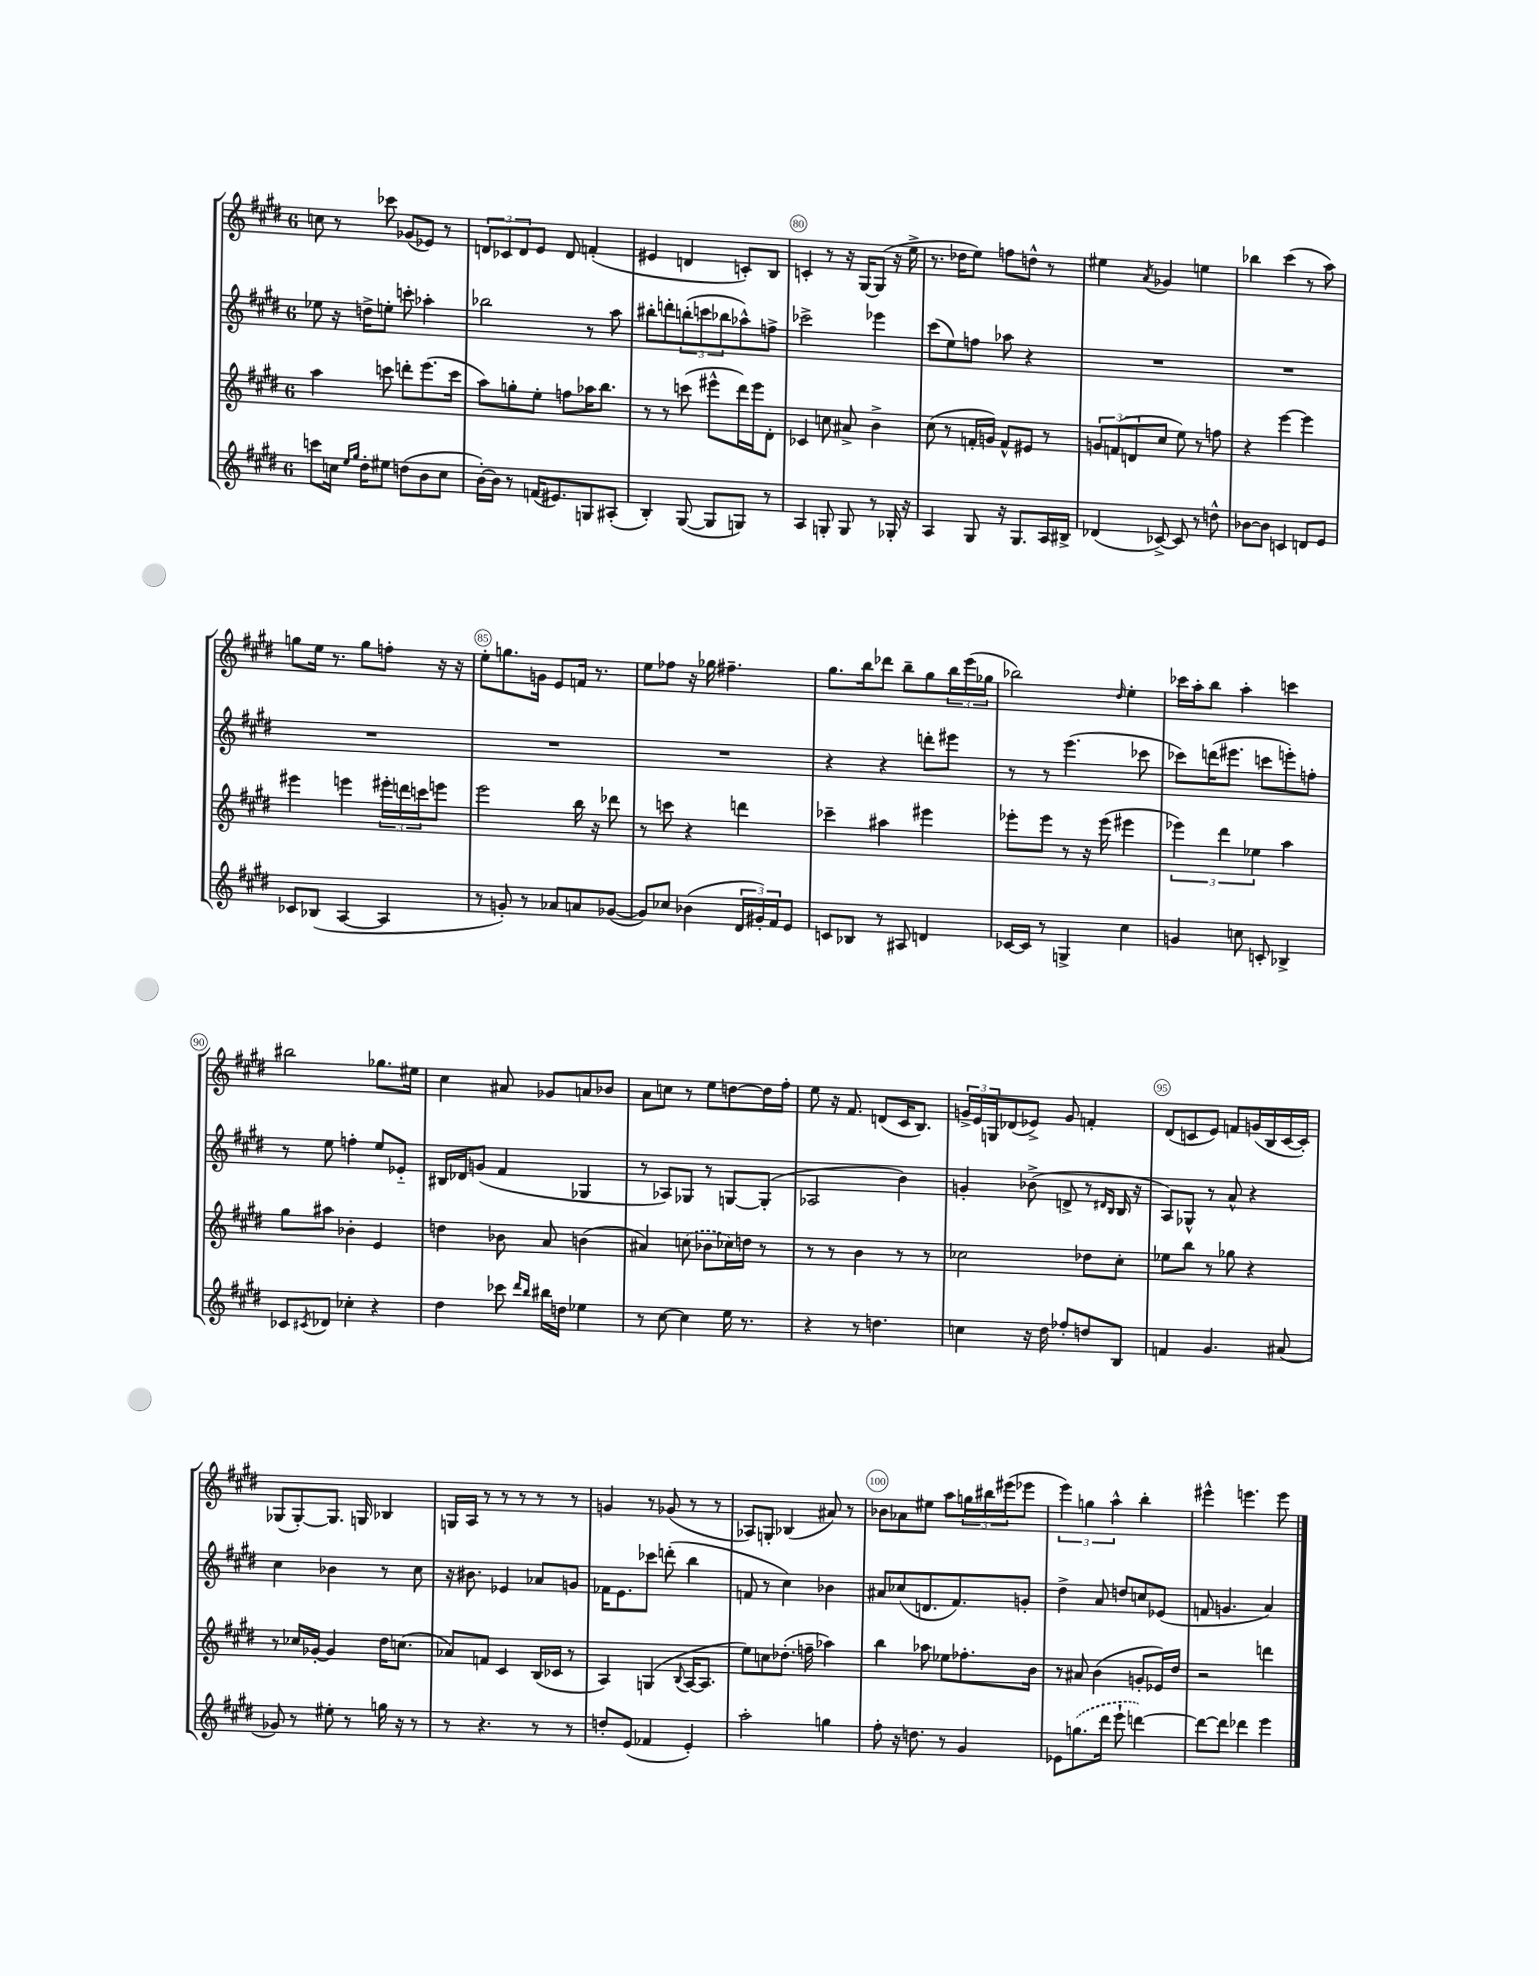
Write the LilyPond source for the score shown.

<<
\new StaffGroup <<
\new Staff = "s0" {
    \clef treble \key e \major \once \override Staff.TimeSignature.style = #'single-digit \time 6/8
    c''8 r8 ces'''8 ges'8( ees'8) r8 |
    \tuplet 3/2 { d'8 ces'8 d'8 } e'8 d'8 f'4-.( |
    eis'4 d'4 c'8-.) b8 |
    c'4-. r8 r16 gis16~ gis8( r16 e''16-> |
    r8. des''16 e''8) f''8 d''8-^ r8 |
    eis''4 \acciaccatura { a'8 } ges'4 e''4 |
    bes''4 cis'''4( r8 a''8) |
    g''8 e''16 r8. g''8 f''8-. r16 r16 |
    e''8-. g''8. g'16 e'8 f'16 r8. |
    e''8 fes''8 r16 ges''16 fis''4.-- |
    gis''8. b''16 des'''8 b''8-- gis''8 \tuplet 3/2 { b''16 e'''16( ges''16 } |
    bes''2) \grace { dis''16 } e''4-. |
    ces'''16 a''16-. b''8 a''4-. c'''4 |
    bis''2 ges''8. eis''16 |
    cis''4 ais'8 ges'8 a'8 bes'8 |
    a'8 c''8 r8 e''8 d''8~ d''16 fis''16-. |
    e''8 r16 fis'8. d'8( cis'16 b8.) |
    \tuplet 3/2 { g'16-> e'16 g16 } des'8( ees'8->) g'8 f'4-. |
    dis'8( c'8 e'8) f'8 g'16( b16 c'16~ c'16-.) |
    ges8( ges8~-.) ges8. g16 bes4 |
    g16 a16 r8 r8 r8 r8 r8 |
    g'4 r8 ges'8( r8 r8 |
    aes8) g8-. bes4( ais'8) r8 |
    bes'8 aes'8 eis''8 a''8 \tuplet 3/2 { g''16 bis''16 eis'''16( } ees'''8 |
    \tuplet 3/2 { e'''4) g''4 a''4-^ } b''4-. |
    eis'''4-^ e'''4. e'''8 \bar "|." |
}
\new Staff = "s1" {
    \clef treble \key e \major \once \override Staff.TimeSignature.style = #'single-digit \time 6/8
    ees''8 r16 d''16-> e''8-. c'''8-. aes''4-. |
    bes''2 r8 a''8 |
    bis''8-. d'''8-. \tuplet 3/2 { b''8-.( c'''8 bes''8 } aes''8-^) f''8-> |
    ces'''2-> ees'''4 |
    cis'''8( e''8) f''8 aes''8 r4 |
    R2. |
    R2. |
    R2. |
    R2. |
    R2. |
    r4 r4 d'''8-. eis'''8 |
    r8 r8 e'''4.( ces'''8 |
    ces'''8) d'''16( eis'''8. c'''8 e'''8-.) f''8-. |
    r8 e''8 f''4-. e''8 ees'8-_ |
    bis16 des'16 g'8( fis'4 ges4 |
    r8 aes8) ges8 r8 g8~ g8-.( |
    aes2 b'4) |
    g'4-. bes'8->( d'8-> r8 \grace { dis'16 b16 } b16 r16 |
    a8) ges8-^ r8 a'8-^ r4 |
    cis''4 bes'4 r8 cis''8 |
    r16 bis'8. ees'4 aes'8 g'8 |
    fes'16 e'8. ces'''8 d'''8-.( b''4 |
    f'8 r8 cis''4) bes'4 |
    ais'8 ces''8( d'8. fis'8.) g'8-. |
    dis''4-> a'8 d''8 c''8 ees'8( |
    f'8 g'4. a'4) \bar "|." |
}
\new Staff = "s2" {
    \clef treble \key e \major \once \override Staff.TimeSignature.style = #'single-digit \time 6/8
    a''4 c'''8 d'''8-. e'''8.( c'''16 |
    a''8) g''8-. e''8-. f''8 aes''16 b''8. |
    r8 r8 c'''8( eis'''8-^ dis'''16) eis'''16 dis'8-. |
    ces'4 c''8 ais'8-> b'4-> |
    cis''8( r8 f'16-. g'16) f'8-^ eis'8 r8 |
    \tuplet 3/2 { g'8 f'8( d'8 } cis''8 e''8) r8 f''8 |
    r4 e'''4~ e'''4 |
    eis'''4 e'''4 \tuplet 3/2 { eis'''16-. d'''16 c'''16 } e'''8 |
    e'''2 b''16 r16 des'''8 |
    r8 c'''8 r4 d'''4 |
    ces'''4-- ais''4 eis'''4 |
    ees'''8-. ees'''8 r8 r16 ees'''16( eis'''4 |
    \tuplet 3/2 { ees'''4) dis'''4 ees''4 } a''4 |
    gis''8 ais''8 bes'4-. e'4 |
    d''4 bes'8 a'8 b'4( |
    ais'4) \once \slurDashed c''8( bes'8 ces''16) d''16 r8 |
    r8 r8 b'4 r8 r8 |
    ces''2 des''8 ces''8-. |
    ees''8 b''8 r8 ges''8 r4 |
    r8 ces''16 ges'16~-. ges'4 dis''16 c''8.( |
    aes'8) f'8 cis'4 b16( ces'16 r8 |
    a4) g4( \appoggiatura { b8 } a16~ a8. |
    e''8) c''8 des''8.-.( f''16-- aes''4) |
    b''4 aes''8 ees''8 fes''8.-. b'16 |
    r8 ais'8 b'4( g'8-. ees'16) dis''16 |
    r2 d'''4 \bar "|." |
}
\new Staff = "s3" {
    \clef treble \key e \major \once \override Staff.TimeSignature.style = #'single-digit \time 6/8
    c'''8 c''16 \grace { e''16 gis''16 } dis''16-. eis''8 d''8( b'8 c''8 |
    b'16~-.) b'16 r8 f'16( eis'8.) g8 ais8-.( |
    b4-.) gis8~( gis8 g8) r8 |
    a4 g8-. g8 r8 ges16-. r16 |
    a4 gis8 r16 gis8. a16 bis16-> |
    des'4( ces'8~->) ces'8 r8 d''8-^ |
    bes'8~ bes'8 c'4 d'8 e'8 |
    ces'8 bes8( a4~ a4 |
    r8 g'8-.) r8 aes'8 a'8 ges'8~( |
    ges'8) ces''8 bes'4( \tuplet 3/2 { dis'16 gis'16-.) fis'16 } e'8 |
    c'8 bes8 r8 ais8 d'4 |
    ces'16~ ces'16 r8 g4-> cis''4 |
    g'4 c''8 c'8-. bes4-> |
    ces'8 \acciaccatura { cis'8 } des'8 ces''4-. r4 |
    dis''4 ces'''8 \grace { dis'''16 b''16 } bis''16 d''16 ees''4 |
    r8 cis''8~ cis''4 e''16 r8. |
    r4 r8 d''4. |
    c''4 r16 dis''16 fes''8-. d''8 b8 |
    f'4 gis'4. ais'8( |
    ges'8) r8 eis''8-. r8 g''16 r16 r8 |
    r8 r4. r8 r8 |
    d''8-. e'8( fes'4 e'4-.) |
    a''2-. g''4 |
    fis''8-. r16 d''8. r8 gis'4 |
    ees'8 \once \slurDashed g''8.( dis'''16 e'''8-! d'''4~) |
    d'''8~ d'''8 des'''4 e'''4 \bar "|." |
}
>>
>>
\layout { \context { \Score currentBarNumber = #77 \override BarNumber.break-visibility = ##(#f #t #t) barNumberVisibility = #(every-nth-bar-number-visible 5) \override BarNumber.stencil = #(make-stencil-circler 0.1 0.3 ly:text-interface::print) } }
